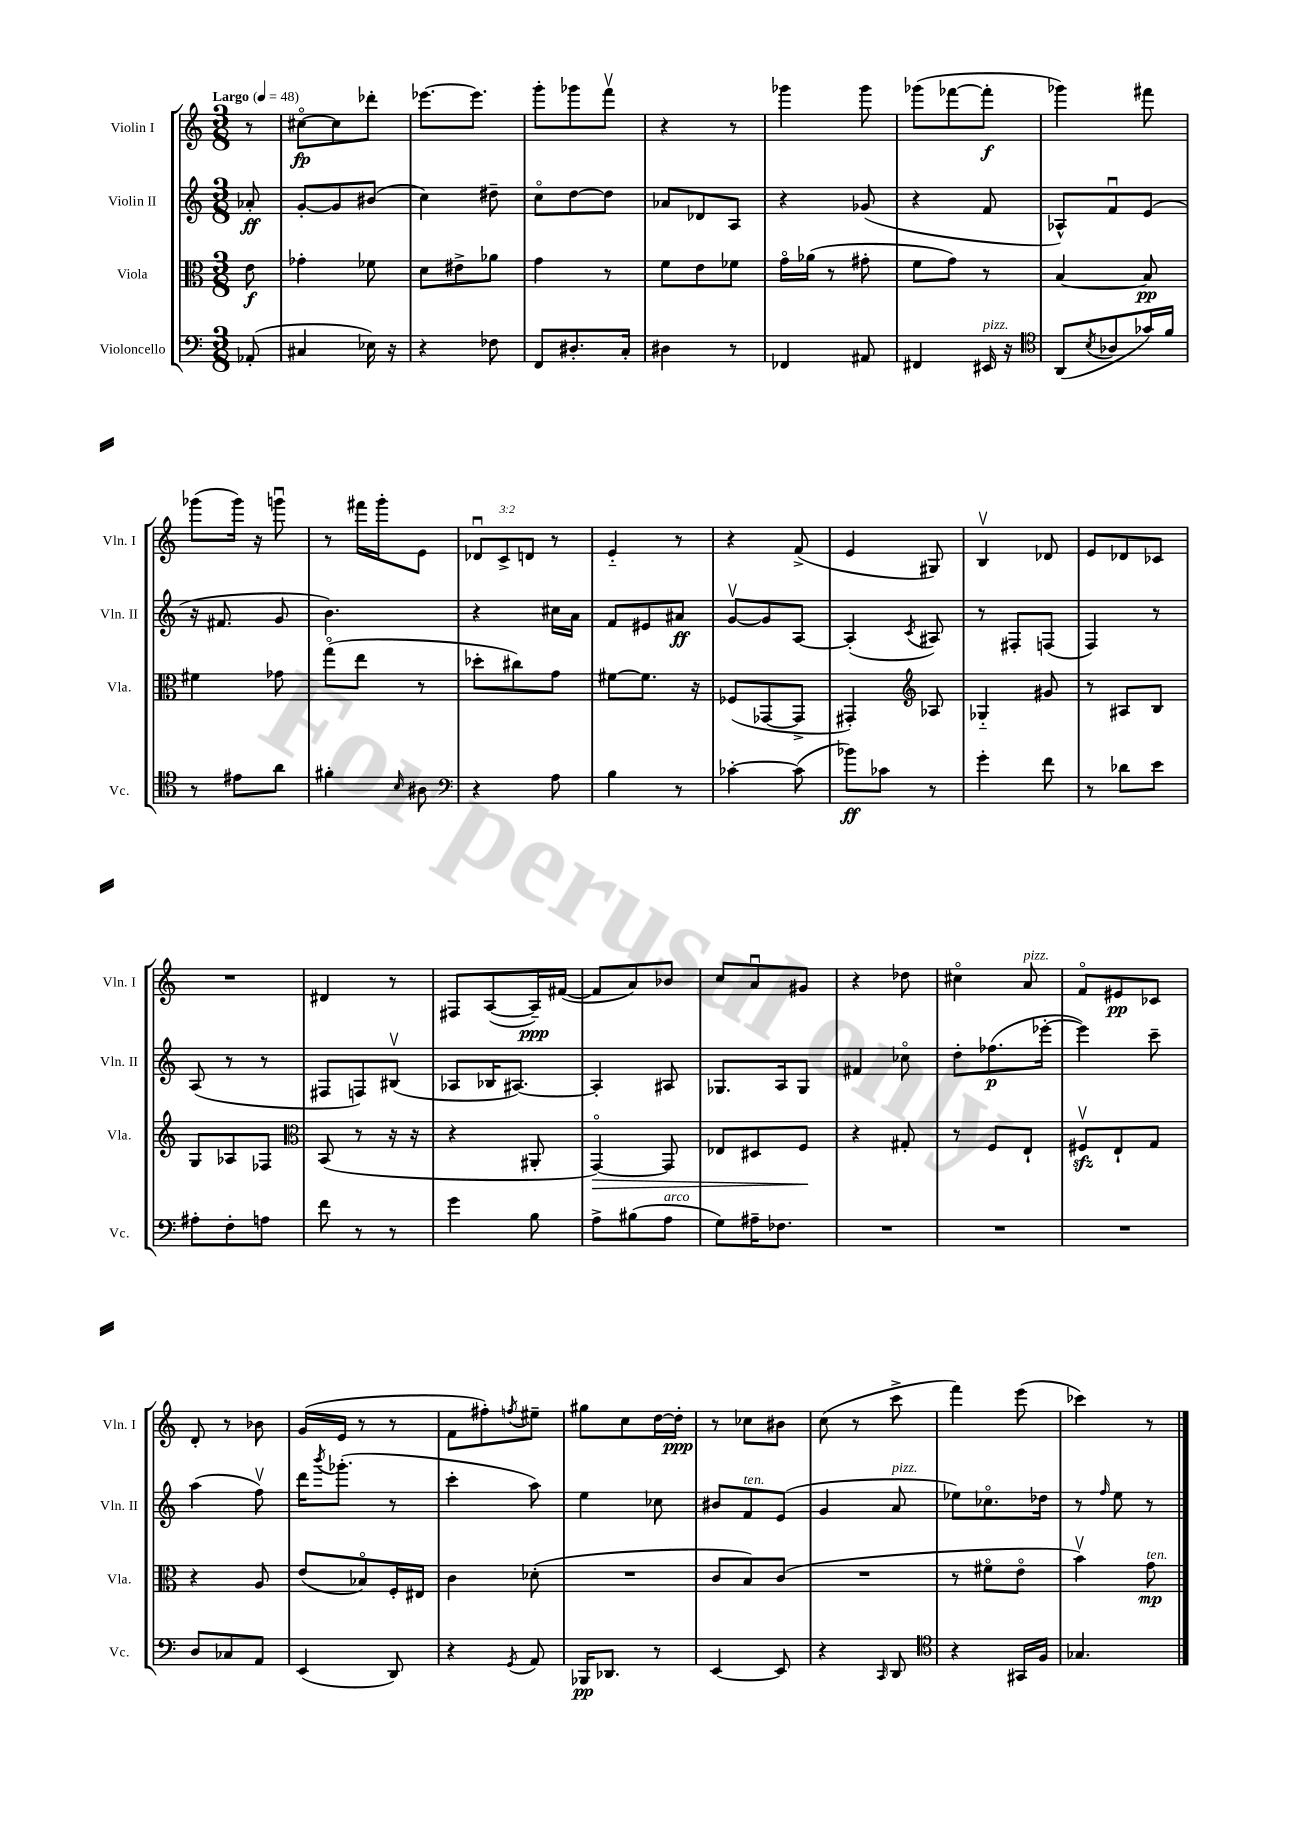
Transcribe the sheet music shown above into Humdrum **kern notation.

**kern	**dynam	**kern	**dynam	**kern	**dynam	**kern	**dynam
*part4	*part4	*part3	*part3	*part2	*part2	*part1	*part1
*staff4	*staff4	*staff3	*staff3	*staff2	*staff2	*staff1	*staff1
*I"Violoncello	*	*I"Viola	*	*I"Violin II	*	*I"Violin I	*
*I'Vc.	*	*I'Vla.	*	*I'Vln. II	*	*I'Vln. I	*
*clefF4	*	*clefC3	*	*clefG2	*	*clefG2	*
*k[]	*	*k[]	*	*k[]	*	*k[]	*
*M3/8	*	*M3/8	*	*M3/8	*	*M3/8	*
*MM48	*	*MM48	*	*MM48	*	*MM48	*
=	=	=	=	=	=	=	=
!	!	!	!	!	!	!LO:TX:a:B:t=Largo	!
(8AA-X'/	.	8e\	f	8a-X'/	ff	8r	.
=1	=1	=1	=1	=1	=1	=1	=1
4C#X/	.	4g-X'\	.	[8g'/L	.	[8cc#X\L	fp
.	.	.	.	8g/]	.	8cc#\]	.
16E-X\)	.	8f-X\	.	(8b#X/J	.	8ddd-X'\J	.
16r	.	.	.	.	.	.	.
=2	=2	=2	=2	=2	=2	=2	=2
4r	.	8d\L	.	4cc\)	.	[8.eee-X\L	.
.	.	8e#X^\	.	.	.	.	.
.	.	.	.	.	.	8.eee-\J]	.
8F-X\	.	8a-X\J	.	8dd#X~\	.	.	.
=3	=3	=3	=3	=3	=3	=3	=3
8FF/L	.	4g\	.	8cc\L	.	8ggg'\L	.
8.D#X'/	.	.	.	[8dd\	.	8ggg-X\	.
.	.	8r	.	8dd\J]	.	8fffv\J	.
16C'/Jk	.	.	.	.	.	.	.
=4	=4	=4	=4	=4	=4	=4	=4
4D#X\	.	8f\L	.	8a-X/L	.	4r	.
.	.	8e\	.	8d-X/	.	.	.
8r	.	8f-X\J	.	8A/J	.	8r	.
=5	=5	=5	=5	=5	=5	=5	=5
4FF-X/	.	16g\LL	.	4r	.	4ggg-X\	.
.	.	(16a-X\JJ	.	.	.	.	.
.	.	8r	.	.	.	.	.
8AA#X/	.	8g#X'\	.	(8g-X/	.	8ggg-\	.
=6	=6	=6	=6	=6	=6	=6	=6
4FF#X/	.	8f\L	.	4r	.	(8ggg-X\L	.
.	.	8g\J)	.	.	.	[8fff-X\	.
!LO:TX:a:i:t=pizz.	!	!	!	!	!	!	!
16EE#X/	.	8r	.	8f/	.	8fff-'\J]	f
16r	.	.	.	.	.	.	.
=7	=7	=7	=7	=7	=7	=7	=7
*clefC4	*	*	*	*	*	*	*
(8AA/L	.	[4B/	.	8A-X^^/L)	.	4ggg-X\)	.
8qB/	.	.	.	.	.	.	.
8A-X/	.	.	.	8fu/	.	.	.
16g-X/L)	.	8B/]	pp	(8e/J	.	8fff#X\	.
16f/JJ	.	.	.	.	.	.	.
!!LO:LB:g=z
=8	=8	=8	=8	=8	=8	=8	=8
8r	.	4f#X\	.	16r	.	(8ggg-X\L	.
.	.	.	.	8.f#X/	.	.	.
8e#X\L	.	.	.	.	.	16ggg-\Jk)	.
.	.	.	.	.	.	16r	.
8a\J	.	8g-X\	.	8g/	.	8gggnu\	.
=9	=9	=9	=9	=9	=9	=9	=9
4f#X'\	.	(8gg\L	.	4.b\)	.	8r	.
.	.	8ee\J	.	.	.	16fff#X\LL	.
.	.	.	.	.	.	16ggg'\J	.
16qqB/	.	.	.	.	.	.	.
8A#X\	.	8r	.	.	.	8e\J	.
=10	=10	=10	=10	=10	=10	=10	=10
*clefF4	*	*	*	*	*	*	*
4r	.	8dd-X'\L	.	4r	.	12d-Xu/L	.
.	.	.	.	.	.	12c^/	.
.	.	8cc#X\)	.	.	.	.	.
.	.	.	.	.	.	12dn/J	.
8A\	.	8g\J	.	16cc#X\LL	.	8r	.
.	.	.	.	16a\JJ	.	.	.
=11	=11	=11	=11	=11	=11	=11	=11
4B\	.	[8f#X\L	.	8f/L	.	4e/	.
.	.	8.f#\J]	.	8e#X/	.	.	.
8r	.	.	.	8a#X/J	ff	8r	.
.	.	16r	.	.	.	.	.
=12	=12	=12	=12	=12	=12	=12	=12
[4c-X'\	.	(8F-X/L	.	[8gv/L	.	4r	.
.	.	[8GG-X/	.	8g/]	.	.	.
(8c-\]	.	8GG-^/J]	.	[8A/J	.	(8f^/	.
=13	=13	=13	=13	=13	=13	=13	=13
8b-X\L)	ff	4GG#X'/)	.	(4A'/]	.	4e/	.
8c-X\J	.	.	.	.	.	.	.
*	*	*clefG2	*	*	*	*	*
.	.	.	.	8qc/	.	.	.
8r	.	8A-X/	.	8A#X/)	.	8G#X/)	.
=14	=14	=14	=14	=14	=14	=14	=14
4g'\	.	4G-X/	.	8r	.	4Bv/	.
.	.	.	.	8F#X'/L	.	.	.
8f\	.	8g#X/	.	(8Fn/J	.	8d-X/	.
=15	=15	=15	=15	=15	=15	=15	=15
8r	.	8r	.	4F/)	.	8e/L	.
8d-X\L	.	8A#X/L	.	.	.	8d-X/	.
8e\J	.	8B/J	.	8r	.	8c-X/J	.
!!LO:LB:g=z
=16	=16	=16	=16	=16	=16	=16	=16
8A#X'\L	.	8G/L	.	(8A/	.	4.r	.
8F'\	.	8A-X/	.	8r	.	.	.
8An\J	.	8F-X/J	.	8r	.	.	.
=17	=17	=17	=17	=17	=17	=17	=17
*	*	*clefC3	*	*	*	*	*
8f\	.	(8BB/	.	8F#X/L	.	4d#X/	.
8r	.	8r	.	8Fn/)	.	.	.
8r	.	16r	.	(8B#Xv/J	.	8r	.
.	.	16r	.	.	.	.	.
=18	=18	=18	=18	=18	=18	=18	=18
4g\	.	4r	.	8A-X/L	.	8F#X/L	.
.	.	.	.	16B-X/K	.	([8A/	.
.	.	.	.	[8.A#X/J)	.	.	.
8B\	.	8AA#X'/	.	.	.	16A~/L])	ppp
.	.	.	.	.	.	([16f#X/JJ	.
=19	=19	=19	=19	=19	=19	=19	=19
!	!	!	!LO:HP:b	!	!	!	!
8A^\L	.	[4GG/)	>	4A#'/]	.	8f#/L]	.
(8B#X\	.	.	.	.	.	8a/)	.
!LO:TX:a:i:t=arco	!	!	!	!	!	!	!
8A\J	.	8GG/]	.	8A#X/	.	8b-X/J	.
=20	=20	=20	=20	=20	=20	=20	=20
8G\L)	.	8E-X/L	.	8.G-X/L	.	8cc/L	.
16A#X~\K	.	8D#X/	.	.	.	8au/	.
8.F-X\J	.	.	.	16A/k	.	.	.
.	.	8F/J	.	8G-/J	.	8g#X/J	.
.	.	.	]	.	.	.	.
=21	=21	=21	=21	=21	=21	=21	=21
4.r	.	4r	.	4f#X/	.	4r	.
.	.	8G#X'/	.	8cc-X\	.	8dd-X\	.
=22	=22	=22	=22	=22	=22	=22	=22
4.r	.	8r	.	8dd'\L	.	4cc#X\	.
.	.	8F/L	.	(8.ff-X\	p	.	.
!	!	!	!	!	!	!LO:TX:a:i:t=pizz.	!
.	.	8E`/J	.	.	.	8a/	.
.	.	.	.	[16eee-X'\Jk	.	.	.
=23	=23	=23	=23	=23	=23	=23	=23
4.r	.	8F#Xzzv/L	.	4eee-\])	.	8f/L	.
.	.	8E`/	.	.	.	8e#X/	pp
.	.	8G/J	.	8ccc~\	.	8c-X/J	.
!!LO:LB:g=z
=24	=24	=24	=24	=24	=24	=24	=24
8D/L	.	4r	.	(4aa\	.	8d'/	.
8C-X/	.	.	.	.	.	8r	.
8AA/J	.	8A/	.	8ffv\)	.	8b-X\	.
=25	=25	=25	=25	=25	=25	=25	=25
(4EE/	.	(8e/L	.	16ddd\KL	.	(16g/LL	.
.	.	.	.	8qbbb/	.	.	.
.	.	.	.	(8.ggg-X'\J	.	16e/JJ	.
.	.	8B-X/)	.	.	.	8r	.
8DD/)	.	16F'/L	.	8r	.	8r	.
.	.	16E#X/JJ	.	.	.	.	.
=26	=26	=26	=26	=26	=26	=26	=26
4r	.	4c\	.	4ccc'\	.	8f\L	.
.	.	.	.	.	.	8ff#X'\)	.
8qGG/	.	.	.	.	.	8qffn/	.
8AA/	.	(8d-X'\	.	8aa\)	.	8ee#X~\J	.
=27	=27	=27	=27	=27	=27	=27	=27
16BBB-X/KL	pp	4.r	.	4ee\	.	8gg#X\L	.
8.DD-X/J	.	.	.	.	.	.	.
.	.	.	.	.	.	8cc\	.
8r	.	.	.	8cc-X\	.	[16dd\L	.
.	.	.	.	.	.	16dd'\JJ]	ppp
=28	=28	=28	=28	=28	=28	=28	=28
[4EE/	.	8c/L	.	8b#X/L	.	8r	.
!	!	!	!	!LO:TX:a:i:t=ten.	!	!	!
.	.	8B/)	.	8f/	.	8cc-X\L	.
8EE/]	.	(8c/J	.	(8e/J	.	8b#X\J	.
=29	=29	=29	=29	=29	=29	=29	=29
4r	.	4.r	.	4g/	.	(8cc\	.
.	.	.	.	.	.	8r	.
16qqCC/	.	.	.	.	.	.	.
!	!	!	!	!LO:TX:a:i:t=pizz.	!	!	!
8DD/	.	.	.	8a/	.	8ccc^\	.
=30	=30	=30	=30	=30	=30	=30	=30
*clefC4	*	*	*	*	*	*	*
4r	.	8r	.	8ee-X\L)	.	4fff\)	.
.	.	8f#X\L	.	8.cc-X\	.	.	.
16GG#X/LL	.	8e\J	.	.	.	(8eee\	.
16F/JJ	.	.	.	16dd-X\Jk	.	.	.
=31	=31	=31	=31	=31	=31	=31	=31
4.G-X/	.	4bv\)	.	8r	.	4ccc-X\)	.
.	.	.	.	16qqff/	.	.	.
.	.	.	.	8ee\	.	.	.
!	!	!LO:TX:a:i:t=ten.	!	!	!	!	!
.	.	8g\	mp	8r	.	8r	.
==	==	==	==	==	==	==	==
*-	*-	*-	*-	*-	*-	*-	*-
